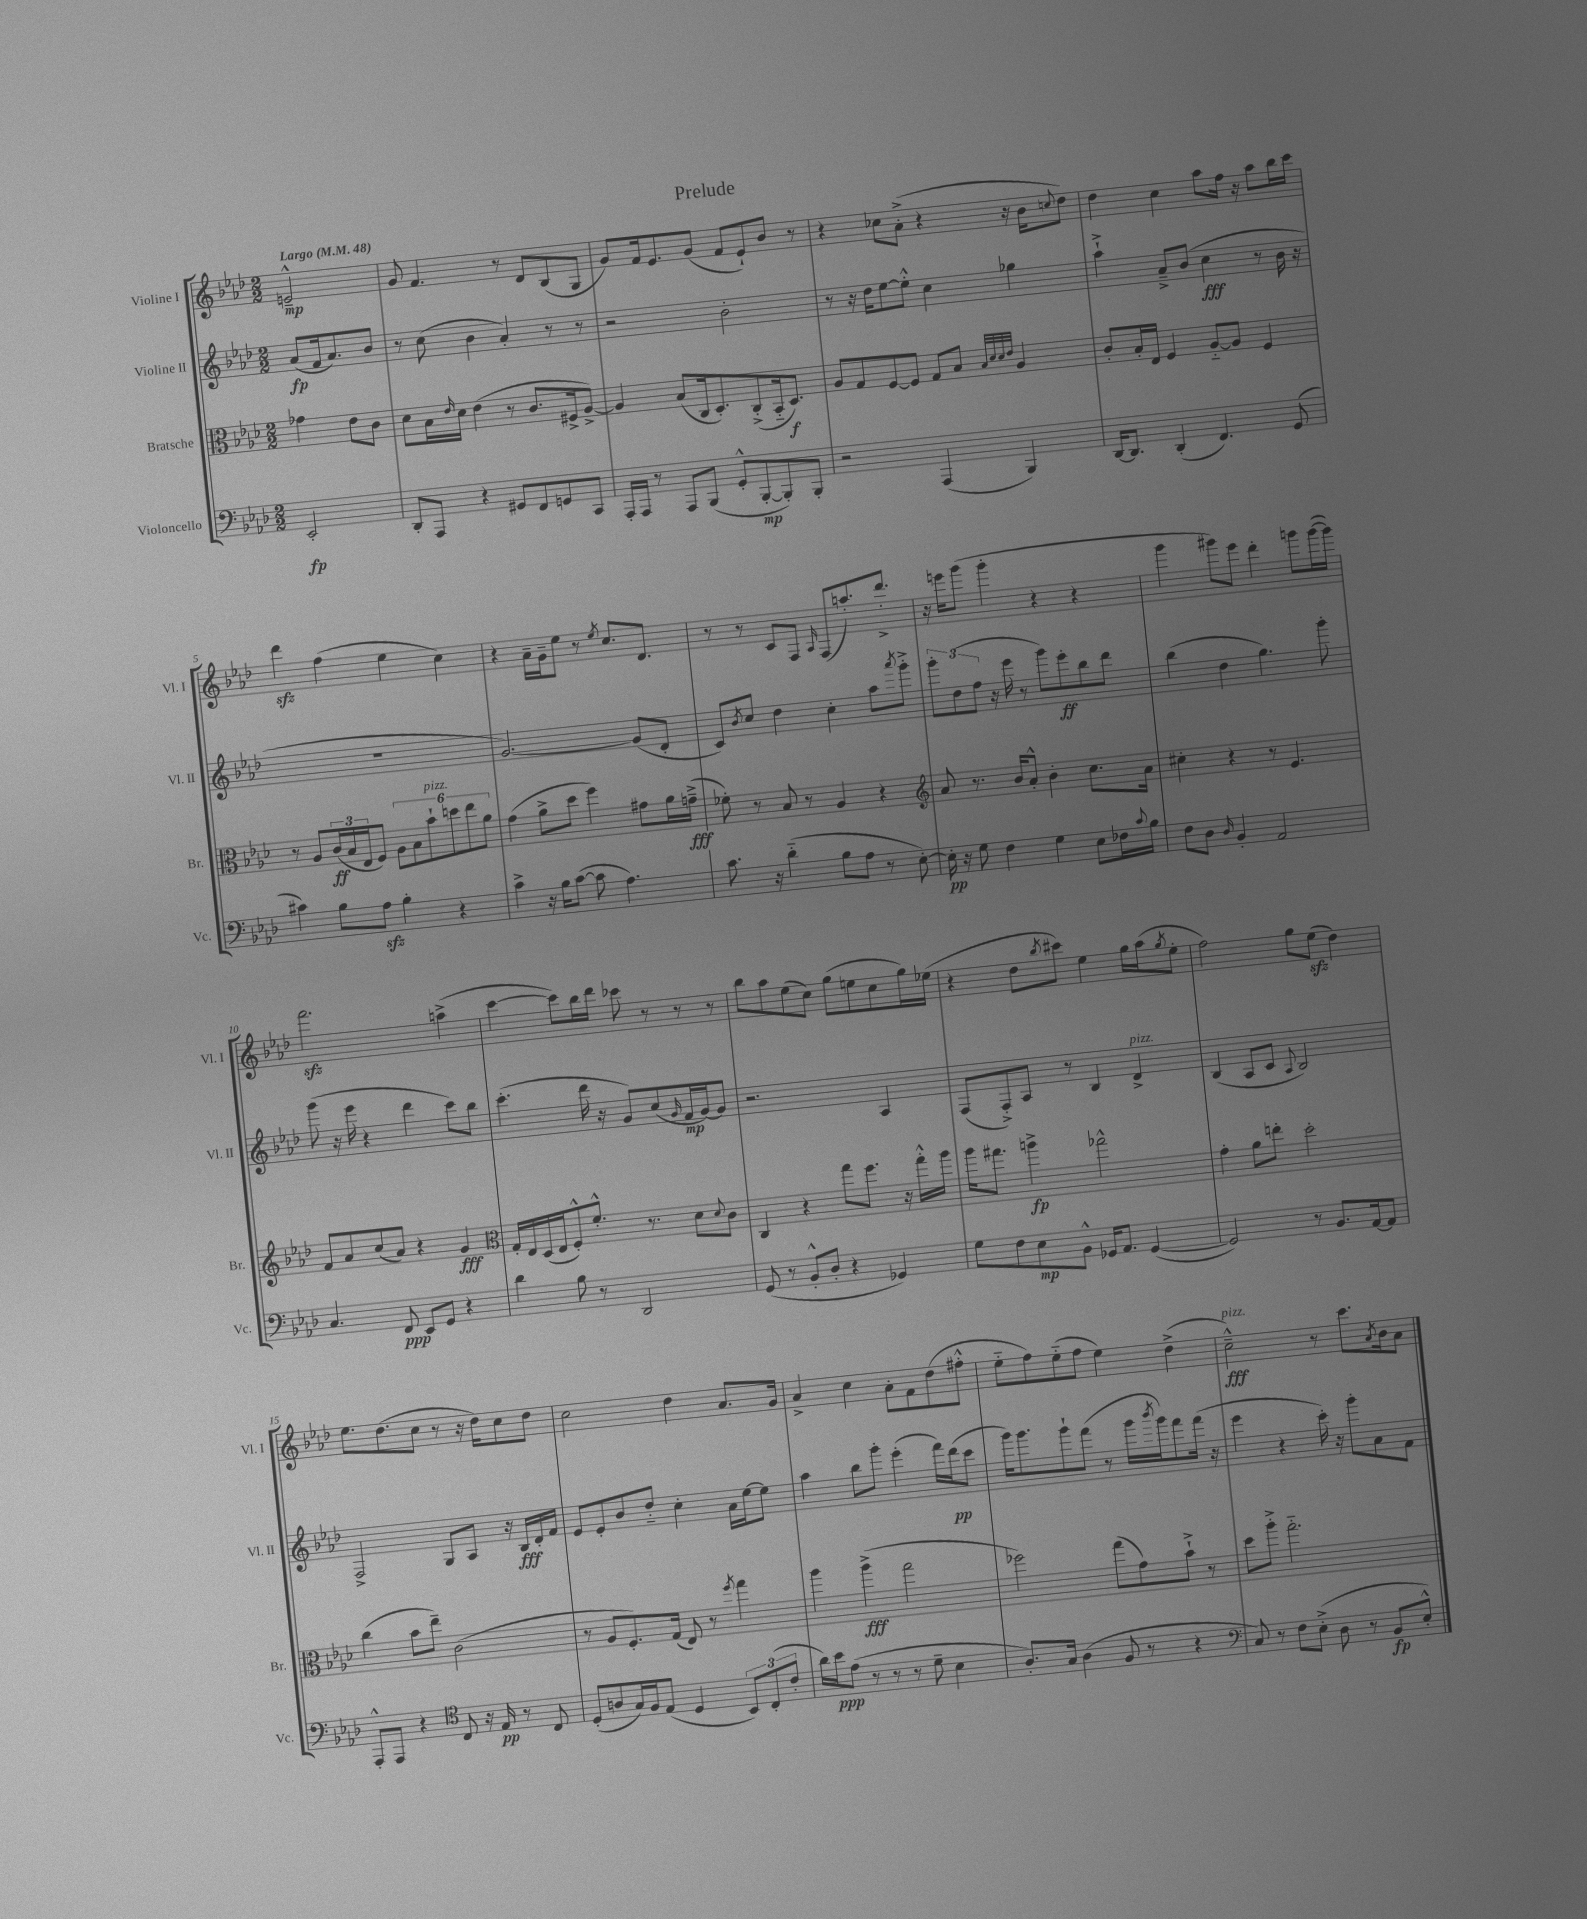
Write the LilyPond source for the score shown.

\header { title = "Prelude" }
<<
\new StaffGroup <<
\new Staff = "s0" \with { instrumentName = "Violine I" shortInstrumentName = "Vl. I" } {
    \clef treble \key aes \major \numericTimeSignature \time 2/2 \partial 2 \tempo "Largo" 4 = 48
    e'2---^\mp |
    g'8 f'4. r8 des'8 bes8( g8 |
    g'8) f'16 ees'8. g'8( f'8 ees'8-!) bes'8 r8 |
    r4 ces''8 aes'8-.->( r4 r16 bes'16 \appoggiatura { c''8 } des''8) |
    des''4 c''4 aes''8 f''16 r16 aes''8 bes''16 c'''16 |
    des'''4\sfz f''4( ees''4 c''4) |
    r4 aes'16-- g'16-- ees''8 r8 \acciaccatura { ees''8 } c''8. des'8. |
    r8 r8 c'8 f8 \grace { aes16 } f8( a''8.-.) des'''8.-.-> |
    r16 e'''16 g'''8( g'''4-. r4 r4 |
    g'''4 gis'''8) ees'''8 des'''4-. g'''8 g'''16~( g'''16) |
    f'''2.\sfz a''4->( |
    c'''4~ c'''8) bes''16 des'''16 ces'''8 r8 r8 r8 |
    bes''8 aes''8 ees''8( c''8) g''8( e''8 c''8 g''16) ees''16( |
    r4 des''8 \acciaccatura { bes''8 } cis'''8) ees''4 g''16 aes''16( \acciaccatura { g''8 } ees''8-. |
    f''2) g''8 ees''8\sfz( des''4) |
    ees''8. des''8.( c''8 r8 r16 des''16) c''8 des''8 |
    c''2 des''4 aes'8. g'16 |
    aes'4-> c''4 aes'8-. f'8 des''8( fis''8-.-^ |
    ees''8-_ f''8) ees''8-_( f''8 ees''4) des''4->( |
    c''2---^\fff^\markup { \italic "pizz." }) r8 c'''8. \acciaccatura { aes'8 } bes'16 aes'8 \bar "|." |
}
\new Staff = "s1" \with { instrumentName = "Violine II" shortInstrumentName = "Vl. II" } {
    \clef treble \key aes \major \numericTimeSignature \time 2/2 \partial 2
    aes'8\fp( f'16 aes'8.) bes'8 |
    r8 c''8( bes'4 aes'4-.) r8 r8 |
    r2 bes'2-. |
    r8 r16 des''16 ees''8~ ees''8-.-^ c''4 ges''4 |
    aes''4-!-> aes'8---> bes'8( c''4\fff r8 bes'16 r16 |
    R1 |
    g'2.~) g'8( des'8-. |
    c'8) \acciaccatura { bes'8 } c''8 des''4 c''4-. aes''8 \acciaccatura { aes'''8 } g'''8-.-> |
    \tuplet 3/2 { g'''8-. des''8( f''8 } r16 ees'''16 r8 g'''8) ees'''8-.\ff bes''8 des'''8 |
    bes''4( des''4 g''4.) g'''8-. |
    g'''8( r16 ees'''16 r4 des'''4 c'''8) bes''8 |
    c'''4.-.( des'''16 r16 g'8) c''8( \grace { g'16 } f'16\mp g'16~) g'8 |
    r2. aes4 |
    f8( f8-.->) aes8 r8 bes4 des'4->^\markup { \italic "pizz." } |
    bes4( aes8 c'8 \appoggiatura { aes8 } bes2) |
    f2-> g8 aes8 r16 bes16\fff des'16-. f'16 |
    ees'8 ees'8-. bes'8 des''8-_ c''4-. aes'16 ees''16~ ees''8 |
    aes''4 bes''8 g'''8-. ees'''4-.( f'''16) des'''16\pp( c'''8 |
    g'''16) g'''8. g'''8-! f'''8( r8 g'''16 \acciaccatura { bes'''8 } g'''16) f'''8 f'''16( r16 |
    ees'''4 r4 c'''16-.) r16 g'''8-. aes'8 f'8 \bar "|." |
}
\new Staff = "s2" \with { instrumentName = "Bratsche" shortInstrumentName = "Br." } {
    \clef alto \key aes \major \numericTimeSignature \time 2/2 \partial 2
    ges'4 ees'8 c'8 |
    des'8 bes16 \grace { ees'16 } des'16 ees'4( r8 c'8. fis16-> aes8~->) |
    aes4 bes8( c16 des8.-.) c8-.->( bes,16-_ des8.\f) |
    aes8 g8 f8~ f8 g8 bes8 \grace { bes32 des'32 des'32 ees'32 } aes4 |
    c'8-. bes16-. ees16 f4 aes8~-_ aes8 f4 |
    r8 aes8 \tuplet 3/2 { c'16\ff( bes16 ees16 } f8) \tuplet 6/4 { aes8 bes8 bes'8-!^\markup { \italic "pizz." } d''8 ees''8 aes'8 } |
    g'4( aes'8-> des''8 f''4) gis'8 aes'16 g'16--->\fff( |
    fes'8-.) r8 bes8 r8 aes4 r4 |
    \clef treble aes'8 r8. bes'16 aes'8-.-^ bes'4-. c''8. aes'16 |
    cis''4-. r4 r8 ees'4. |
    f'8 aes'8 c''8( aes'8) r4 g'4\fff |
    \clef alto g16-. ees16 des16( ees16 f8-.-^) f'8.-.-^ r8. des'8 \appoggiatura { des'8 } c'8 |
    c4 r4 g''8 f''8. r16 g''16-.-^ aes''16 |
    aes''16 gis''8. a''4->\fp ges''2-^ |
    g'4-. aes'8 e''8-. des''2-. |
    c''4( bes'8 ees''8--) c'2( |
    r8 aes8 f8.-.) g16( ees8) r8 \acciaccatura { f''8 } g''4 |
    aes''4 aes''4->\fff( g''2 |
    fes''2) g''8( g'8) bes'8-!-> r8 |
    des''8 aes''8-.-> g''2.-_ \bar "|." |
}
\new Staff = "s3" \with { instrumentName = "Violoncello" shortInstrumentName = "Vc." } {
    \clef bass \key aes \major \numericTimeSignature \time 2/2 \partial 2
    ees,2-.\fp |
    des,8-. aes,,8 r4 gis,8 f,8 g,8 c,8 |
    aes,,16-. aes,,16 r8 aes,,8 bes,,8( g,8-.-^ bes,,8~-.\mp bes,,8-.) bes,,8-. |
    r2 aes,,4( bes,,4) |
    des,16~ des,8. des,4-.( f,4.) g,8( |
    cis'4) bes8 aes8\sfz bes4-. r4 |
    c'4-> r16 bes16 c'8~( c'8 aes4.) |
    c'8. r16 des'4-_( bes8 aes8 r8 ees8~-.) |
    ees16-.\pp r16 g8 f4 g4 ees8 fes16 \appoggiatura { c'8 } bes16 |
    f8 des8 \grace { des16 } bes,4-. aes,2 |
    c4. f,8\ppp ees,8 g,8 r4 |
    des'4 bes8 r8 des,2 |
    g,8( r8 bes,8-.-^ des8-. r4 ges,4) |
    g8 f8 ees8\mp bes,8-^ ges,16 aes,8. ges,4~( |
    ges,2) r8 bes,8. aes,16~ aes,8 |
    aes,,8-.-^ aes,,8 r4 \clef tenor c8 r16 ees16\pp r8 c8 |
    des8-.( a8 g16) f16 ees8( des4 \tuplet 3/2 { bes,8) c8-.( c'8-. } |
    aes'16) bes'16\ppp ees'8( r8 r8 r8 des'8-- bes4 |
    aes8.-.) g16 aes4( f8 r8 r4 |
    \clef bass c8) r8 f8 ees8-.->( des8 r8 bes,8\fp ees8-.-^) \bar "|." |
}
>>
>>
